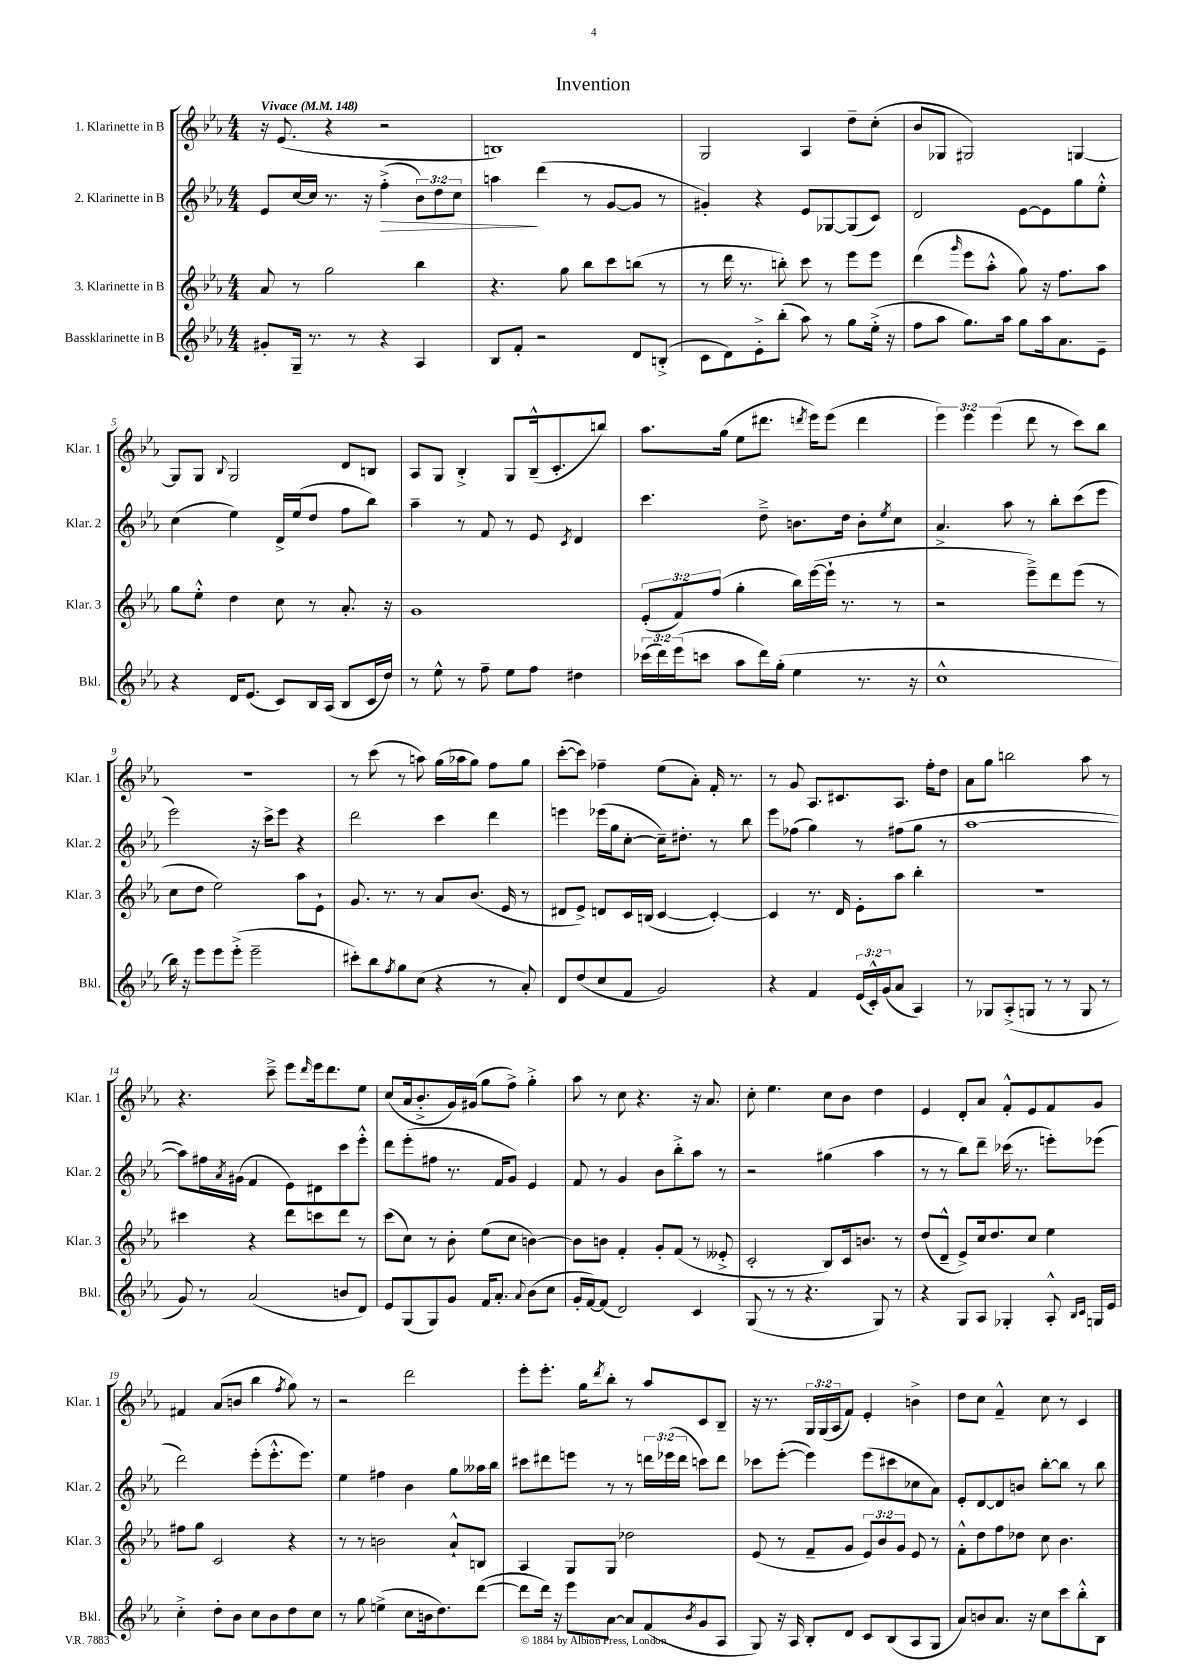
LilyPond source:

\header { title = "Invention" }
<<
\new StaffGroup <<
\new Staff = "s0" \with { instrumentName = "1. Klarinette in B" shortInstrumentName = "Klar. 1" } {
    \clef treble \key ees \major \numericTimeSignature \time 4/4 \override Staff.TupletNumber.text = #tuplet-number::calc-fraction-text \tempo "Vivace" 4 = 148
    r16 ees'8.( r4 r2 |
    b1) |
    g2 aes4 d''8-- c''8-.( |
    bes'8 ges8 gis2) g4~ |
    g8 g8 \appoggiatura { bes8 } g2 d'8 b8 |
    aes8 g8 bes4-.-> g8 bes16---^( c'8.-. b''8) |
    aes''8. g''16( ees''8 dis'''8. \acciaccatura { d'''8 } ees'''16) ees'''8( d'''4 |
    \tuplet 3/2 { ees'''4) ees'''4 ees'''4( } d'''8 r8 c'''8) bes''8 |
    R1 |
    r8 c'''8( r8 a''8) g''16( aes''16 g''8) f''8 g''8 |
    c'''8~-.( c'''8) fes''4-- ees''8( aes'8-.) f'16-. r8. |
    r8 g'8 aes8. cis'8. aes8. f''16-. d''8 |
    aes'8 g''8 b''2 aes''8 r8 |
    r4. c'''8---> ees'''8 \grace { d'''16 } ees'''16 d'''8. ees''8 |
    c''8( aes'16 bes'8.-.-> g'16) gis'16( g''8 f''8->) g''4-.-> |
    aes''8 r8 c''8 r4. r16 aes'8. |
    c''8-. ees''4. c''8 bes'8 d''4 |
    ees'4 d'8-. aes'8 f'8-.-^ ees'8 f'8 g'8 |
    fis'4 aes'8( b'8 bes''4 \acciaccatura { f''8 } g''8) r8 |
    r2 d'''2 |
    ees'''8-. ees'''8.-. g''16 \acciaccatura { d'''8 } bes''8-. r8 aes''8 c'8 bes8-- |
    r16 r8. \tuplet 3/2 { g16 g16( aes16 } f'8) ees'4-. b'4-> |
    d''8 c''8 f'4---^ c''8 r8 c'4 \bar "|." |
}
\new Staff = "s1" \with { instrumentName = "2. Klarinette in B" shortInstrumentName = "Klar. 2" } {
    \clef treble \key ees \major \numericTimeSignature \time 4/4 \override Staff.TupletNumber.text = #tuplet-number::calc-fraction-text
    ees'8 c''16~ c''16 r8. r16 f''4-.->\>( \tuplet 3/2 { bes'8) d''8 c''8 } |
    a''4\! d'''4( r8 g'8~ g'8 r8 |
    gis'4-.) r4 ees'8 ges8~ ges8( c'8) |
    d'2 ees'8~ ees'8 g''8 ees''8-.-^ |
    c''4( ees''4) d'16-> ees''16( d''8 f''8 bes''8) |
    aes''4-- r8 f'8 r8 ees'8 \acciaccatura { c'8 } d'4 |
    c'''4. d''8---> b'8. d''16 b'8-. \acciaccatura { ees''8 } c''8 |
    aes'4.-> aes''8 r8 bes''8-. c'''8( ees'''8 |
    ees'''2) r16 c'''16-> ees'''8 r4 |
    d'''2 c'''4 d'''4 |
    e'''4 ees'''16( g''16 c''8~-. c''16--) dis''8.-. r8 bes''8 |
    ees'''8 fes''8( g''4) r8 fis''8( g''8 r8 |
    aes''1~ |
    aes''8) fis''16 \acciaccatura { aes'8 } gis'16( f'4 ees'8) dis'8 c'''8 ees'''8-.-^ |
    d'''8 ees'''8-.( fis''8 r8. f'16 g'8) ees'4 |
    f'8 r8 g'4 bes'8 bes''8-.-> aes''8 r8 |
    r2 gis''4( aes''4 |
    r8 r8 bes''8) d'''8-- ces'''16( r8. e'''8-.) ees'''8( |
    d'''2) ees'''8-.( ees'''8.-.-^ ees'''8.) |
    ees''4 fis''4 bes'4 g''8 aeses''16 bes''16 |
    cis'''8 dis'''8 e'''8 r8 r8 \tuplet 3/2 { d'''16 ees'''16( d'''16 } c'''8) d'''8 |
    ces'''8 ees'''8~-.( ees'''4) ees'''8( cis'''8 ces''8 aes'8) |
    ees'8-. d'8~ d'8 b'8 bes''8~-. bes''8 r8 bes''8 \bar "|." |
}
\new Staff = "s2" \with { instrumentName = "3. Klarinette in B" shortInstrumentName = "Klar. 3" } {
    \clef treble \key ees \major \numericTimeSignature \time 4/4 \override Staff.TupletNumber.text = #tuplet-number::calc-fraction-text
    aes'8 r8 g''2 bes''4 |
    r4. g''8 bes''8 c'''8 b''8( r8 |
    r8 d'''16 r8. b''8-.) c'''8 r8 ees'''8 ees'''8 |
    d'''4( \grace { g'''16 } ees'''8 aes''8-.-^ g''8) r16 f''8. aes''8 |
    g''8 ees''8-.-^ d''4 c''8 r8 aes'8.-. r16 |
    g'1 |
    \tuplet 3/2 { ees'8-.( f'8) f''8( } g''4-. bes''16) ees'''16~( ees'''16-! r8. r8 |
    r2 ees'''8--->) d'''8 ees'''8( r8 |
    c''8 d''8 ees''2) aes''8 ees'8-! |
    g'8. r8. r8 aes'8 bes'8.( ees'16 r8 |
    dis'8 ees'8->) d'8 c'16 b16( c'4~ c'4~-.) |
    c'4 r8. d'16 ees'8-. aes''8 bes''4-. |
    R1 |
    cis'''4 r4 d'''8 c'''8 d'''8 r8 |
    c'''8( c''8) r8 bes'8-. ees''8( c''8 b'4~) |
    b'8 b'8 f'4-. g'8-. f'8( r8 eeses'8-.-> |
    c'2-. bes8) c'16 b'8. r8 |
    d''8( d'8---^ ees'8->) c''16 d''8. c''8 ees''4 |
    fis''8 g''8 c'2 r4 |
    r8 r8 b'2 aes'8-!-^ b8 |
    aes4 g8 g8 des''2 |
    ees'8( r8 f'8-- g'8 \tuplet 3/2 { ees'8) bes'8 g'8 } ees'8 r8 |
    f'8-.-^ d''8 f''8 des''8 c''8 bes'4. \bar "|." |
}
\new Staff = "s3" \with { instrumentName = "Bassklarinette in B" shortInstrumentName = "Bkl." } {
    \clef treble \key ees \major \numericTimeSignature \time 4/4 \override Staff.TupletNumber.text = #tuplet-number::calc-fraction-text
    gis'8-. g16-- r8. r8 r4 aes4 |
    bes8 f'8-. r2 d'8 b8-.->( |
    c'8 d'8) ees'8-.-> bes''8-.( aes''8) r8 g''8 ees''16-.->( r16 |
    f''8 aes''8 g''8.) aes''16 g''8 aes''16 aes'8. ees'8-- |
    r4 d'16 ees'8.( c'8) bes16 aes16( bes8 c'16 d''16) |
    r8 ees''8-^ r8 f''8-- ees''8 f''8 dis''4 |
    \tuplet 3/2 { ces'''16( d'''16) ees'''16( } c'''8 aes''8 d'''16) g''16-.( ees''4 r8. r16 |
    c''1-^ |
    bes''16) r16 ees'''8 ees'''8 ees'''8-.->( ees'''2-- |
    cis'''8-.) bes''8 \acciaccatura { f''8 } g''8 c''8( r4 r8 aes'8-.) |
    d'8 d''8( c''8 f'8 g'2) |
    r4 f'4 \tuplet 3/2 { ees'16( c'16-.-^) g'16( } aes'8 aes4) |
    r8 ges8 aes8-.->( g8 r8 r8 g8 r8 |
    g'8) r8 aes'2( b'8 d'8) |
    ees'8 g8( g8) g'8 f'16 aes'8.-. \appoggiatura { aes'8 } bes'8( c''8 |
    g'16-. f'16~) f'8( d'2) c'4 |
    g8( r8 r8 r4. g8) r8 |
    r4 g8 aes8 ges4-. aes8-.-^ \grace { bes16 c'16 } g16 ees'16 |
    c''4-.-> d''8-. bes'8 c''8 bes'8 d''8 c''8 |
    r8 g''8 e''4->( c''8 b'16 d''8.) d'''8~( |
    d'''8 d'''16) r16 ees'''8 aes'8~ aes'8 f'8( \acciaccatura { bes'8 } g'8 aes8 |
    g8) r16 aes16 bes8-. d'8 c'8 bes8( aes8 g8 |
    aes'8) b'8 aes'8. r16 c''8 c'''8 bes''8-.-^ bes8 \bar "|." |
}
>>
>>
